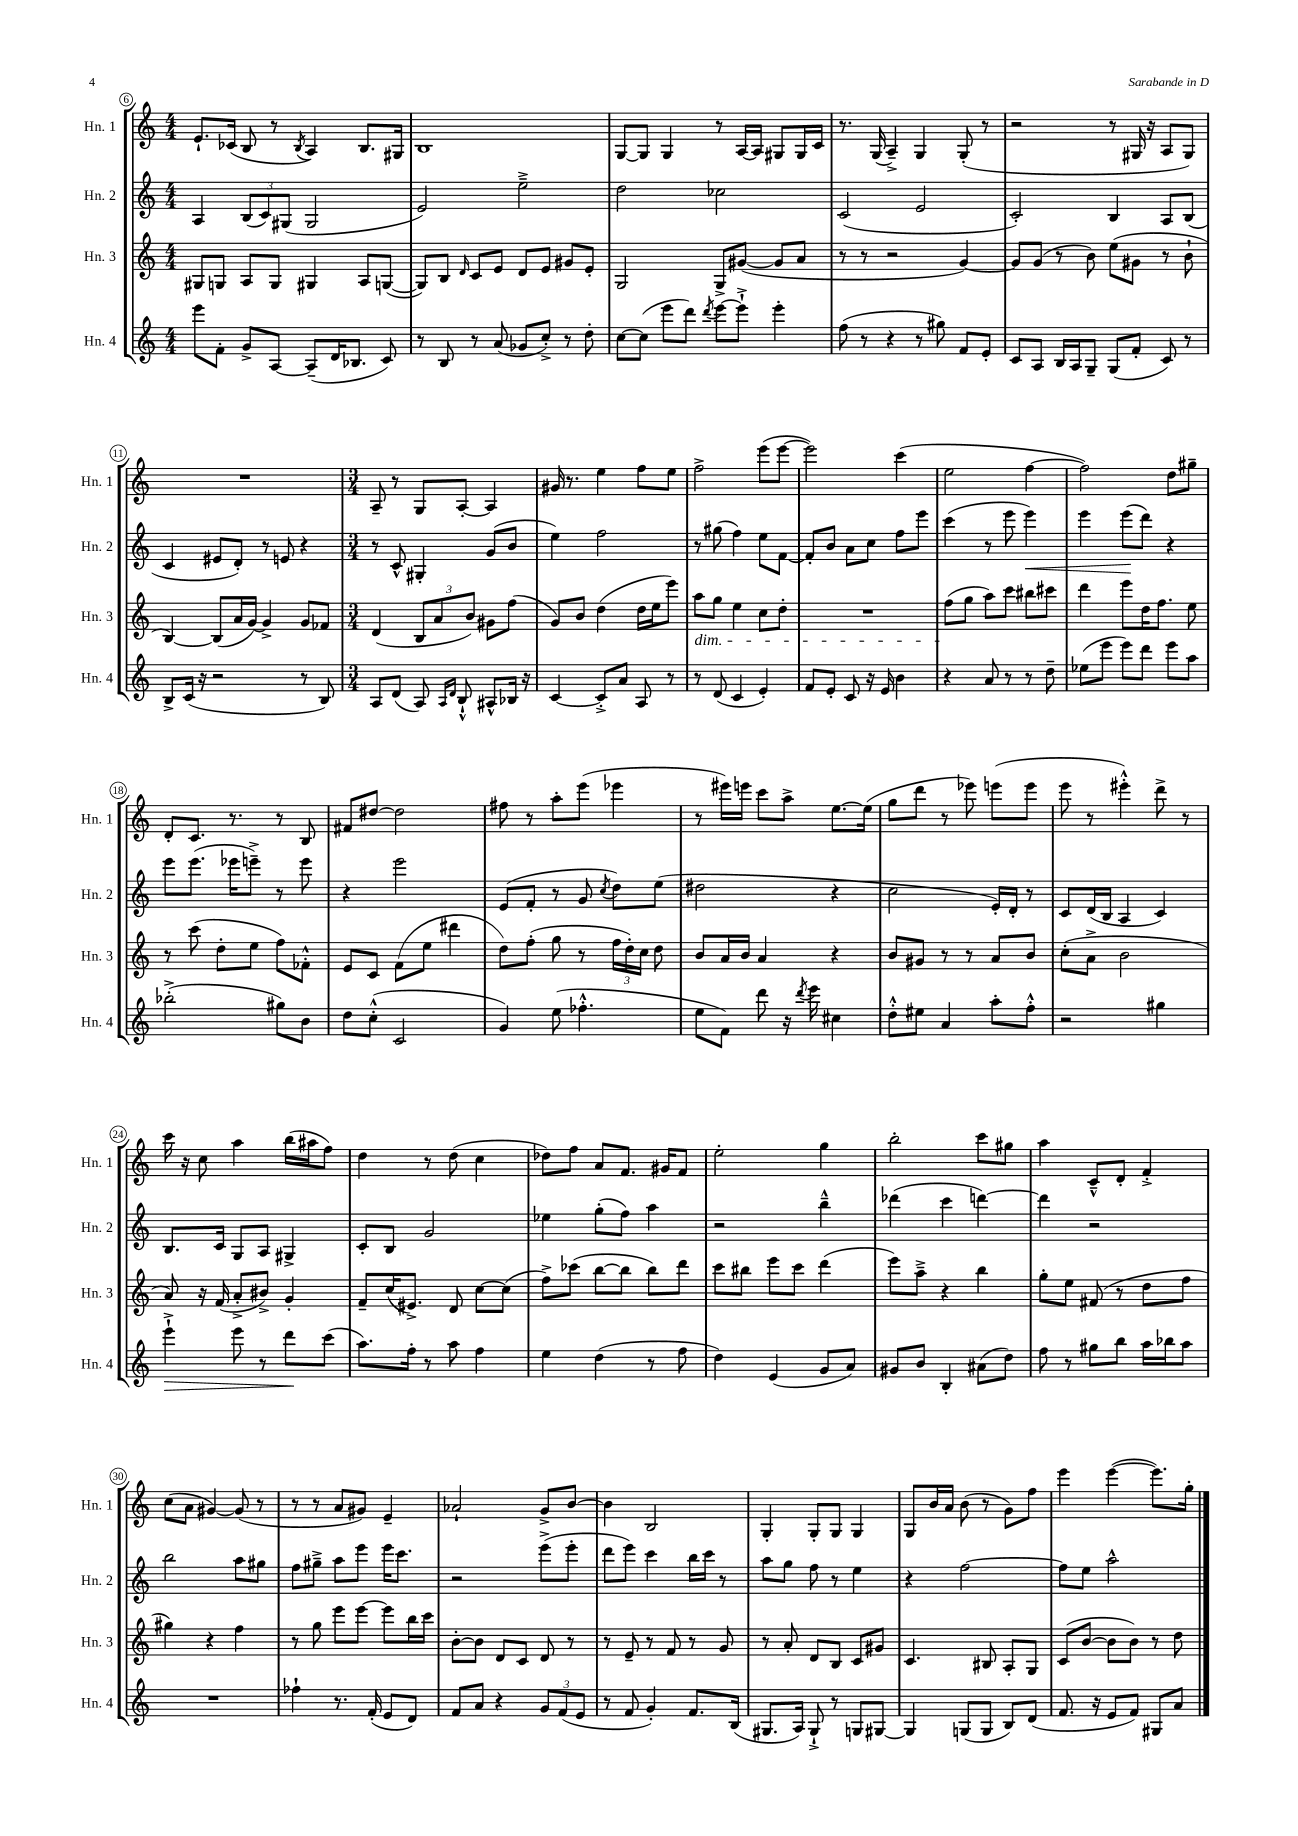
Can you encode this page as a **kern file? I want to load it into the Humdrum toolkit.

**kern	**kern	**kern	**kern
*staff4	*staff3	*staff2	*staff1
*clefG2	*clefG2	*clefG2	*clefG2
*k[]	*k[]	*k[]	*k[]
*M4/4	*M4/4	*M4/4	*M4/4
8eee\L	8G#/L	4A/	8.e`/L
8f'\J	8G/J	.	.
.	.	.	(16c-/Jk
8g^/L	8A/L	(12B/L	8B/
.	.	12c/)	.
[8A/J	8G/J	.	8r
.	.	(12G#/J	.
.	.	.	8qB/
(8A~/]L	4G#/	2G#/	4A/)
16d/K	.	.	.
8.B-/J	.	.	.
.	8A/L	.	8.B/L
8c/)	([8G/J	.	.
.	.	.	16G#/Jk
=	=	=	=
8r	8G/]L)	2e/)	1B
8B/	8B/J	.	.
.	16qqd/	.	.
8r	8c/L	.	.
(8a/	8e/J	.	.
8g-/L	8d/L	2ee~^\	.
8cc'^/J)	8e/J	.	.
8r	8g#/L	.	.
8dd'\	8e'/J	.	.
=	=	=	=
[8cc\L	2G/	2dd\	[8G/L
(8cc\]J	.	.	8G/]J
8eee\L	.	.	4G/
8ddd\J)	.	.	.
8qddd/	.	.	.
[8eee\L	8G^/L	2cc-\	8r
8eee`^\]J	([8g#/J	.	[16A/LL
.	.	.	16A/]JJ
4eee'\	8g#/]L	.	8G#/L
.	8a/J	.	16G#/L
.	.	.	16c/JJ
=	=	=	=
(8ff\	8r	(2c/	8.r
8r	8r	.	.
.	.	.	(16G/
4r	2r	.	4A~^/)
8r	.	2e/	4G/
8gg#\)	.	.	.
8f/L	[4g/)	.	(8G'/
8e'/J	.	.	8r
=	=	=	=
8c/L	8g/]L	2c'/)	2r
8A/J	(8g/J	.	.
16B/LL	8r	.	.
16A/J	.	.	.
8G~/J	8b\)	.	.
(8G/L	(8ee\L	4B/	8r
8f'/J	8g#\J	.	16G#/
.	.	.	16r
8c/)	8r	8A/L	8A/L
8r	8b`\	(8B/J	8G#/J)
=	=	=	=
8B^/L	[4B/)	4c/	1r
(16c/Jk	.	.	.
16r	.	.	.
2r	(8B/]L	8e#/L	.
.	16a/L	8d'/J)	.
.	[16g/JJ)	.	.
.	4g^/]	8r	.
.	.	8e/	.
8r	8g/L	4r	.
8B/)	8f-/J	.	.
=	=	=	=
*M3/4	*M3/4	*M3/4	*M3/4
8A/L	(4d/	8r	8A~/
(8d/J	.	8c^^/	8r
8A/)	12B/L	4G#'/	8G/L
.	12a/	.	.
16qqA/LL	.	.	.
16qqd/JJ	.	.	.
8B`^^/	.	.	[8A'/J
.	12b/J)	.	.
8A#^^/L	8g#\L	(8g/L	4A/]
16B-/Jk	(8ff\J	8b/J	.
16r	.	.	.
=	=	=	=
[4c/	8g/L)	4ee\)	16g#/
.	.	.	8.r
.	8b/J	.	.
8c'^/]L	(4dd\	2ff\	4ee\
8a/J	.	.	.
8A/	16dd\LL	.	8ff\L
.	16ee\J	.	.
8r	8eee\J)	.	8ee\J
=	=	=	=
8r	8aa\L	8r	2ff^\
(8d/	8gg\J	(8gg#\	.
4c/	4ee\	4ff\)	.
4e'/)	8cc\L	8ee\L	(8eee\L
.	8dd'\J	[8f\J	[8eee\J
=	=	=	=
8f/L	2.r	8f'/]L	2eee\])
8e'/J	.	8b/J	.
8c/	.	8a\L	.
16r	.	8cc\J	.
16e/	.	.	.
4b\	.	8ff\L	(4ccc\
.	.	8eee\J	.
=	=	=	=
4r	(8ff\L	(4ccc\	2ee\
.	8gg\J	.	.
8a/	8aa\L)	8r	.
8r	8ccc\J	8eee\	.
8r	8bb#\L	4eee\)	[4ff\
8dd~\	8ccc#\J	.	.
=	=	=	=
(8ee-\L	4ddd\	4eee\	2ff\])
8eee\J	.	.	.
8eee\L)	8eee\L	(8eee\L	.
8ddd\J	16dd\K	8ddd\J)	.
.	8.ff\J	.	.
8eee\L	.	4r	8dd\L
8aa\J	8ee\	.	8gg#~\J
=	=	=	=
(2bb-'^\	8r	8eee\L	8d'/L
.	(8ccc\	(8.eee\J	8.c/J
.	8dd'\L	.	.
.	.	16eee-\LK	8.r
.	8ee\J	8eee~^\J)	.
8gg#\L)	8ff\L)	8r	8r
8b\J	8f-'^^\J	8eee\	8B/
=	=	=	=
8dd\L	8e/L	4r	8f#/L
(8cc'^^\J	8c/J	.	[8dd#/J
2c/	(8f\L	2eee\	2dd#\]
.	8ee\J	.	.
.	4ddd#\	.	.
=	=	=	=
4g/)	8dd\L)	(8e/L	8ff#\
.	(8ff'\J	8f'/J	8r
(8ee\	8gg\	8r	8aa'\L
4.ff-'^^\	8r	8g/	(8eee\J
.	.	8qcc/	.
.	24ff\LL	8dd\L)	4eee-\
.	24dd'\)	.	.
.	24cc\JJ	.	.
.	8dd\	(8ee\J	.
=	=	=	=
8ee\L	8b/L	2dd#\	8r
8f\J)	16a/L	.	16eee#\LL)
.	16b/JJ	.	16eee\JJ
8ddd\	4a/	.	8ccc\L
16r	.	.	8aa^\J
8qddd/	.	.	.
16eee\	.	.	.
4cc#\	4r	4r	[8.ee\L
.	.	.	(16ee\]Jk
=	=	=	=
8dd'^^\L	8b/L	2cc\	8gg\L
8ee#\J	8g#/J	.	8ddd\J
4a/	8r	.	8r
.	8r	.	8eee-\)
8aa'\L	8a/L	16e'/LL)	(8eee\L
.	.	16d'/JJ	.
8ff'^^\J	8b/J	8r	8eee\J
=	=	=	=
2r	(8cc'\L	8c/L	8eee\
.	8a^\J	(16d/L	8r
.	.	16B/JJ	.
.	2b\	4A/	4eee#'^^\)
4gg#\	.	4c/)	8ddd^\
.	.	.	8r
=	=	=	=
4eee`^\	8a/)	8.B/L	16ccc\
.	.	.	16r
.	16r	.	8cc\
.	(16f/	16c/Jk	.
8eee\	8a'^/L	8G/L	4aa\
8r	8b#^/J)	8A/J	.
8ddd\L	4g'/	4G#^/	(16bb\LL
.	.	.	16aa#\J
(8ccc\J	.	.	8ff\J)
=	=	=	=
8.aa\L)	8f~/L	8c'/L	4dd\
.	(16cc/K	8B/J	.
16ff'\Jk	8.e#^/J)	.	.
8r	.	2g/	8r
8aa\	8d/	.	(8dd\
4ff\	[8cc\L	.	4cc\
.	(8cc\]J	.	.
=	=	=	=
4ee\	8ff^\L)	4ee-\	8dd-\L)
.	(8ccc-\J	.	8ff\J
(4dd\	[8bb\L	(8gg'\L	8a/L
.	8bb\]J	8ff\J)	8.f/J
8r	8bb\L)	4aa\	.
.	.	.	16g#/LK
8ff\	8ddd\J	.	8f/J
=	=	=	=
4dd\)	8ccc\L	2r	2ee'\
.	8bb#\J	.	.
(4e/	8eee\L	.	.
.	8ccc\J	.	.
8g/L	(4ddd\	4bb~^^\	4gg\
8a/J)	.	.	.
=	=	=	=
8g#/L	8eee\L)	(4ddd-\	2bb'\
8b/J	8aa~^\J	.	.
4B'/	4r	4ccc\	.
(8a#\L	4bb\	[4ddd\)	8ccc\L
8dd\J)	.	.	8gg#\J
=	=	=	=
8ff\	8gg'\L	4ddd\]	4aa\
8r	8ee\J	.	.
8gg#\L	(8f#/	2r	8c~^^/L
8bb\J	8r	.	8d'/J
16aa\LL	8dd\L	.	4f'^/
16bb-\J	.	.	.
8aa\J	8ff\J	.	.
=	=	=	=
2.r	4gg#\)	2bb\	(8cc\L
.	.	.	8a\J
.	4r	.	[4g#/)
.	4ff\	8aa\L	(8g#/]
.	.	8gg#\J	8r
=	=	=	=
4ff-`\	8r	8ff\L	8r
.	8gg\	8gg#~^\J	8r
8.r	8eee\L	8aa\L	8a/L
.	[8eee\J	8eee\J	8g#/J)
(16f'/	.	.	.
8e/L	8eee\]L	16eee\LK	4e~/
.	.	8.ccc\J	.
8d/J)	16bb\L	.	.
.	16ccc\JJ	.	.
=	=	=	=
8f/L	[8b'\L	2r	2a-`/
8a/J	8b\]J	.	.
4r	8d/L	.	.
.	8c/J	.	.
12g/L	8d/	(8eee^\L	8g^/L
(12f/	.	.	.
.	8r	8eee'\J	[8b/J
12e/J	.	.	.
=	=	=	=
8r	8r	8ddd\L	4b\]
8f/	8e~/	8eee\J)	.
4g'/)	8r	4ccc\	2B/
.	8f/	.	.
8.f/L	8r	16bb\LL	.
.	.	16ccc\JJ	.
.	8g/	8r	.
(16B/Jk	.	.	.
=	=	=	=
8.G#/L	8r	8aa\L	4G'/
.	8a'/	8gg\J	.
16A/Jk)	.	.	.
8G#`^/	8d/L	8ff\	8G'/L
8r	8B/J	8r	8G/J
8G/L	8c/L	4ee\	4G/
[8G#/J	8g#/J	.	.
=	=	=	=
4G#/]	4.c/	4r	8G/L
.	.	.	16b/L
.	.	.	16a/JJ
(8G/L	.	[2ff\	(8b\
8G/J	8B#/	.	8r
8B/L)	8A'/L	.	8g\L)
(8d/J	8G/J	.	8ff\J
=	=	=	=
8.f/	(8c/L	8ff\]L	4eee\
.	[8b/J	8ee\J	.
16r	.	.	.
8e/L	8b\]L	2aa^^\	([4eee\
8f/J)	8b\J)	.	.
8G#/L	8r	.	8.eee\]L)
8a/J	8dd\	.	.
.	.	.	16gg'\Jk
==	==	==	==
*-	*-	*-	*-
